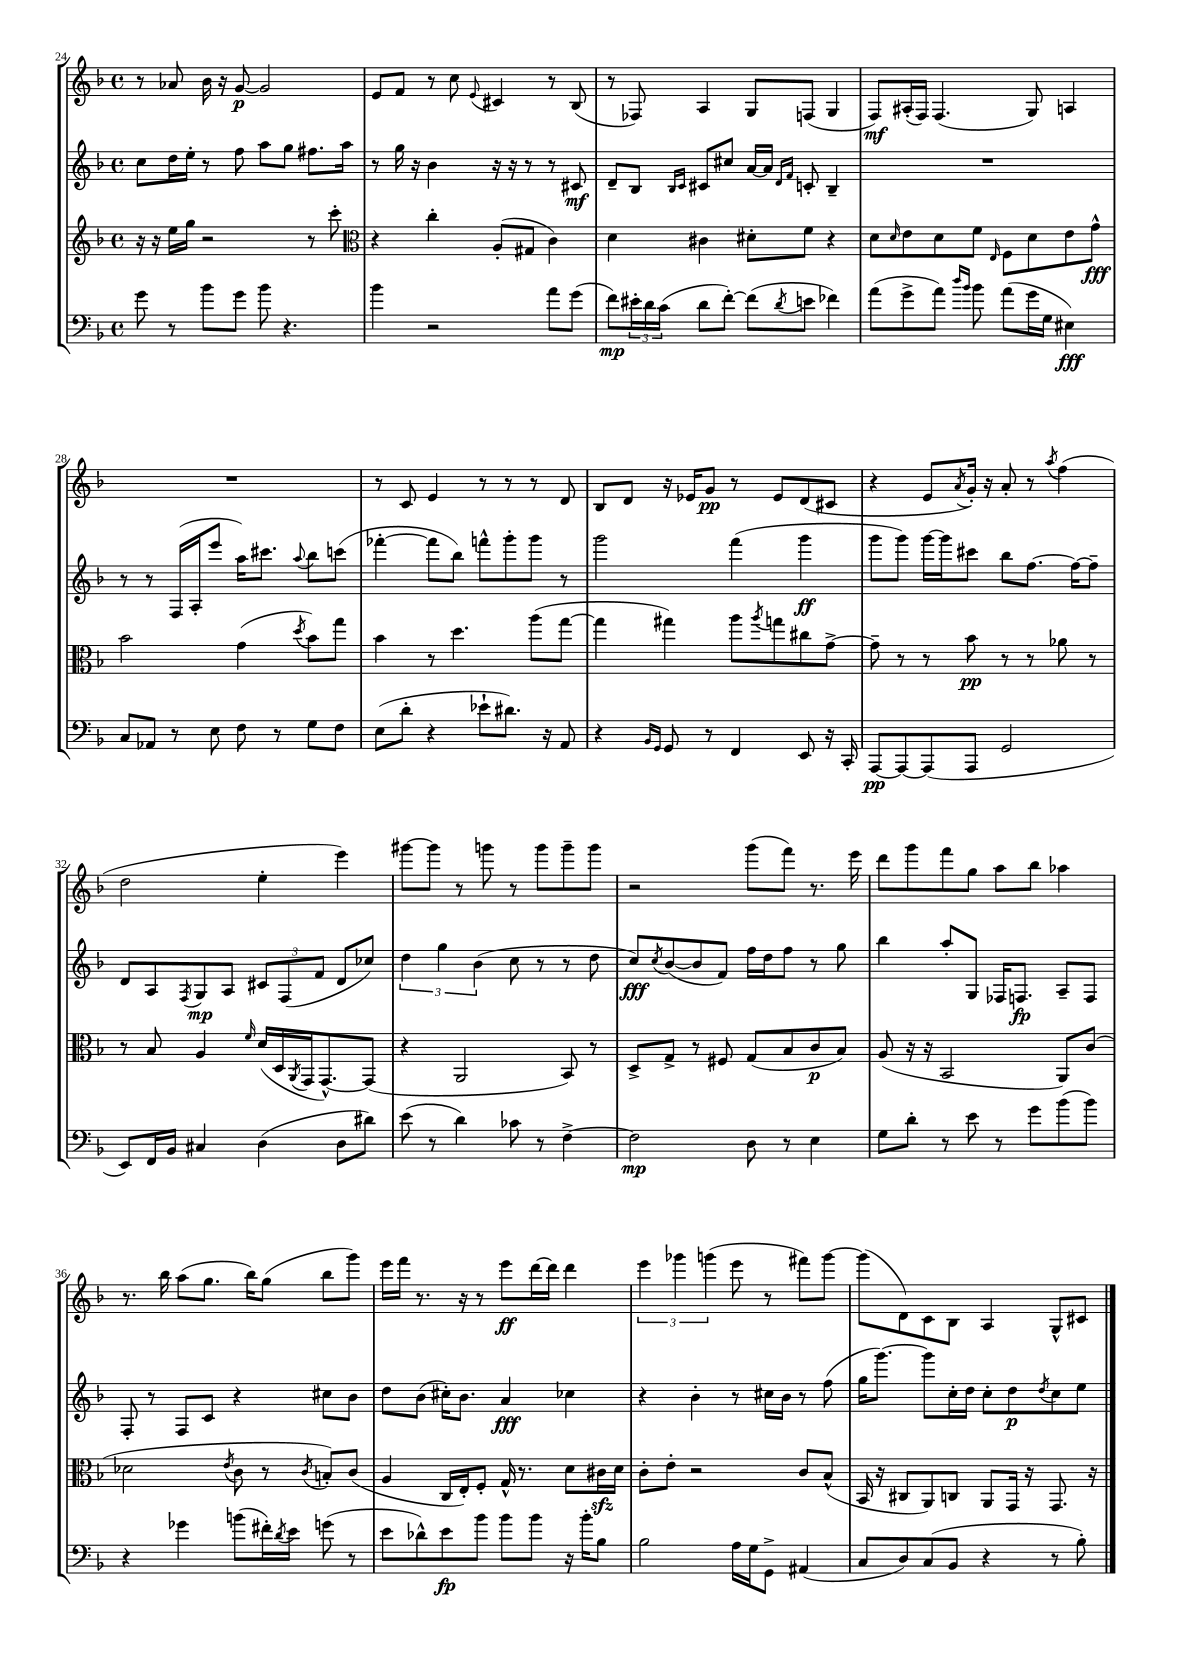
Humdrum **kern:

**kern	**kern	**kern	**kern
*staff4	*staff3	*staff2	*staff1
*clefF4	*clefG2	*clefG2	*clefG2
*k[b-]	*k[b-]	*k[b-]	*k[b-]
*M4/4	*M4/4	*M4/4	*M4/4
*met(c)	*met(c)	*met(c)	*met(c)
8g\	16r	8cc\L	8r
.	16r	.	.
8r	16ee\LL	16dd\L	8a-/
.	16gg\JJ	16ee'\JJ	.
8b-\L	2r	8r	16b-\
.	.	.	16r
8g\J	.	8ff\	[8g/
8b-\	.	8aa\L	2g/]
4.r	.	8gg\J	.
.	8r	8.ff#\L	.
.	8ccc'\	.	.
.	.	16aa\Jk	.
=	=	=	=
*	*clefC3	*	*
4b-\	4r	8r	8e/L
.	.	16gg\	8f/J
.	.	16r	.
2r	4cc'\	4b-\	8r
.	.	.	8cc\
.	.	.	8qqe/
.	(8A'/L	16r	4c#/
.	.	16r	.
.	8G#/J	8r	.
8a\L	4c\)	8r	8r
(8g\J	.	8c#/	(8B-/
=	=	=	=
8f\L)	4d\	8d~/L	8r
24e#'\L	.	8B-/J	8F-/)
24d\	.	.	.
(24c\JJ	.	.	.
.	.	16qqB-/LL	.
.	.	16qqc/JJ	.
8d\L	4c#\	8c#/L	4A/
[8f'\J)	.	8cc#/J	.
(8f\]L	8d#'\L	[16a/LL	8G/L
.	.	16a/]JJ	.
.	.	16qqd/LL	.
8qd/	.	16qqf/JJ	.
8e\J	8f\J	8c'/	(8F/J
4f-\)	4r	4B-~/	4G/
=	=	=	=
(8a\L	8d\L	1r	8F/L)
.	16qqd/	.	.
8g^\	8e\	.	(16A#'/L
.	.	.	16F/JJ)
8a\J)	8d\	.	(4.F/
16qqdd/LL	.	.	.
16qqb-/JJ	.	.	.
8b-\	8f\J	.	.
.	16qqE/	.	.
(8a\L	8F\L	.	.
16g\L	8d\	.	8G/)
16G\JJ	.	.	.
4E#\)	8e\	.	4A/
.	8g^^\J	.	.
=	=	=	=
8C/L	2b-\	8r	1r
8AA-/J	.	8r	.
8r	.	(16F/LL	.
.	.	16A'/J	.
8E\	.	8eee/J	.
8F\	(4g\	16aa\LK)	.
.	.	8.ccc#\J	.
8r	.	.	.
.	8qdd/	8qqaa/	.
8G\L	8b-\L)	8bb-\L	.
8F\J	8gg\J	(8ccc\J	.
=	=	=	=
(8E\L	4b-\	[4fff-'\	8r
8d'\J	.	.	8c/
4r	8r	8fff-\]L	4e/
.	4.dd\	8bb-\J)	.
8e-`\L	.	8fff^^\L	8r
8.d#\J)	.	8ggg'\	8r
.	(8aa\L	8ggg\J	8r
16r	.	.	.
8AA/	[8gg\J	8r	8d/
=	=	=	=
4r	4gg\]	2ggg\	8B-/L
.	.	.	8d/J
16qqBB-/LL	.	.	.
16qqGG/JJ	.	.	.
8GG/	4gg#\)	.	16r
.	.	.	16e-/LK
8r	.	.	8g/J
4FF/	8aa\L	(4fff\	8r
.	8qaa/	.	.
.	8gg\	.	8e-/L
8EE/	8cc#\	4ggg\	(8d/
16r	[8g^\J	.	8c#/J
16CC'/	.	.	.
=	=	=	=
[8AAA/L	8g~\]	8ggg\L	4r
8AAA/_	8r	8ggg\J)	.
(8AAA/]	8r	[16ggg\LL	8e/L
.	.	16ggg\]J	.
.	.	.	8qa/
8AAA/J	8b-\	8ccc#\J	16g'/Jk)
.	.	.	16r
2GG/	8r	8bb-\L	8a'/
.	8r	[8.ff\J	8r
.	.	.	8qaa/
.	8a-\	.	(4ff\
.	.	16ff\_LK	.
.	8r	8ff~\]J	.
=	=	=	=
8EE/L)	8r	8d/L	2dd\
16FF/L	8B-/	8A/	.
16BB-/JJ	.	.	.
.	.	8qF/	.
4C#/	4A/	8G/	.
.	.	8A/J	.
.	16qqf/	.	.
(4D\	(16d/LL	12c#/L	4ee'\
.	16D/	.	.
.	.	(12F/	.
.	8qAA/	.	.
.	16GG/J	.	.
.	.	12f/J	.
.	[8.GG^^/)	.	.
8D\L	.	8d/L	4eee\)
8d#\J)	(8GG/]J	8cc-/J)	.
=	=	=	=
(8e\	4r	6dd\	[8ggg#\L
8r	.	.	8ggg#\]J
.	.	6gg\	.
4d\)	2AA/	.	8r
.	.	(6b-\	.
.	.	.	8ggg\
8c-\	.	8cc\	8r
8r	.	8r	8ggg\L
[4F^\	8BB-/)	8r	8ggg~\
.	8r	8dd\	8ggg\J
=	=	=	=
2F\]	8D^/L	8cc/L)	2r
.	.	8qcc/	.
.	8G^/J	([8b-/	.
.	8r	8b-/]	.
.	8F#/	8f/J)	.
8D\	(8G/L	16ff\LL	(8ggg\L
.	.	16dd\J	.
8r	8B-/	8ff\J	8fff\J)
4E\	8c/	8r	8.r
.	8B-/J)	8gg\	.
.	.	.	16eee\
=	=	=	=
8G\L	(8A/	4bb-\	8ddd\L
8d'\J	16r	.	8ggg\
.	16r	.	.
8r	2BB-/	8aa'/L	8fff\
8e\	.	8G/J	8gg\J
8r	.	16F-/LK	8aa\L
.	.	8.F/J	.
8g\L	.	.	8bb-\J
(8b-\	8AA/L)	8A~/L	4aa-\
8b-\J)	(8c/J	8F/J	.
=	=	=	=
4r	2d-\	8F'/	8.r
.	.	8r	.
.	.	.	16bb-\
4g-\	.	8F/L	(8aa\L
.	.	8c/J	8.gg\J
.	8qe/	.	.
(8b\L	8c\	4r	.
.	.	.	16bb-\LK)
16f#'\L)	8r	.	(8gg\J
8qd/	.	.	.
16e\JJ	.	.	.
.	8qc/	.	.
(8g\	8B'/L)	8cc#\L	8bb-\L
8r	(8c/J	8b-\J	8ggg\J)
=	=	=	=
8e\L	4A/	8dd\L	16eee\LL
.	.	.	16fff\JJ
8d-^^\)	.	(8b-\J	8.r
8e\	16C/LL	16cc#'\LK)	.
.	16E'/J)	8.b-\J	16r
8b-\J	8F'/J	.	8r
8b-\L	16G^^/	4a/	8eee\L
.	8.r	.	.
8b-\J	.	.	[16ddd\L
.	.	.	16ddd\]JJ
16r	8d\L	4cc-\	4ddd\
16b-'\LK	.	.	.
8B-\J	16c#\L	.	.
.	16d\JJ	.	.
=	=	=	=
2B-\	8c'\L	4r	6eee\
.	8e'\J	.	.
.	.	.	6ggg-\
.	2r	4b-'\	.
.	.	.	(6ggg\
16A\LL	.	8r	8eee\
16G\J	.	.	.
8GG^\J	.	16cc#\LL	8r
.	.	16b-\JJ	.
(4AA#/	8c/L	8r	8fff#\L)
.	(8B-^^/J	(8ff\	[8ggg\J
=	=	=	=
8C/L	16BB-/	16gg\LK	(8ggg\]L
.	16r	[8.ggg\J)	.
8D/)	8C#/L	.	8d\)
(8C/	8AA/)	8ggg\]L	8c\
8BB-/J	8C/J	16cc'\L	8B-\J
.	.	16dd\JJ	.
4r	8AA/L	8cc'\L	4A/
.	16GG/Jk	8dd\	.
.	16r	.	.
.	.	8qdd/	.
8r	8.GG/	8cc\	8G^^/L
8B-'\)	.	8ee\J	8c#/J
.	16r	.	.
==	==	==	==
*-	*-	*-	*-
